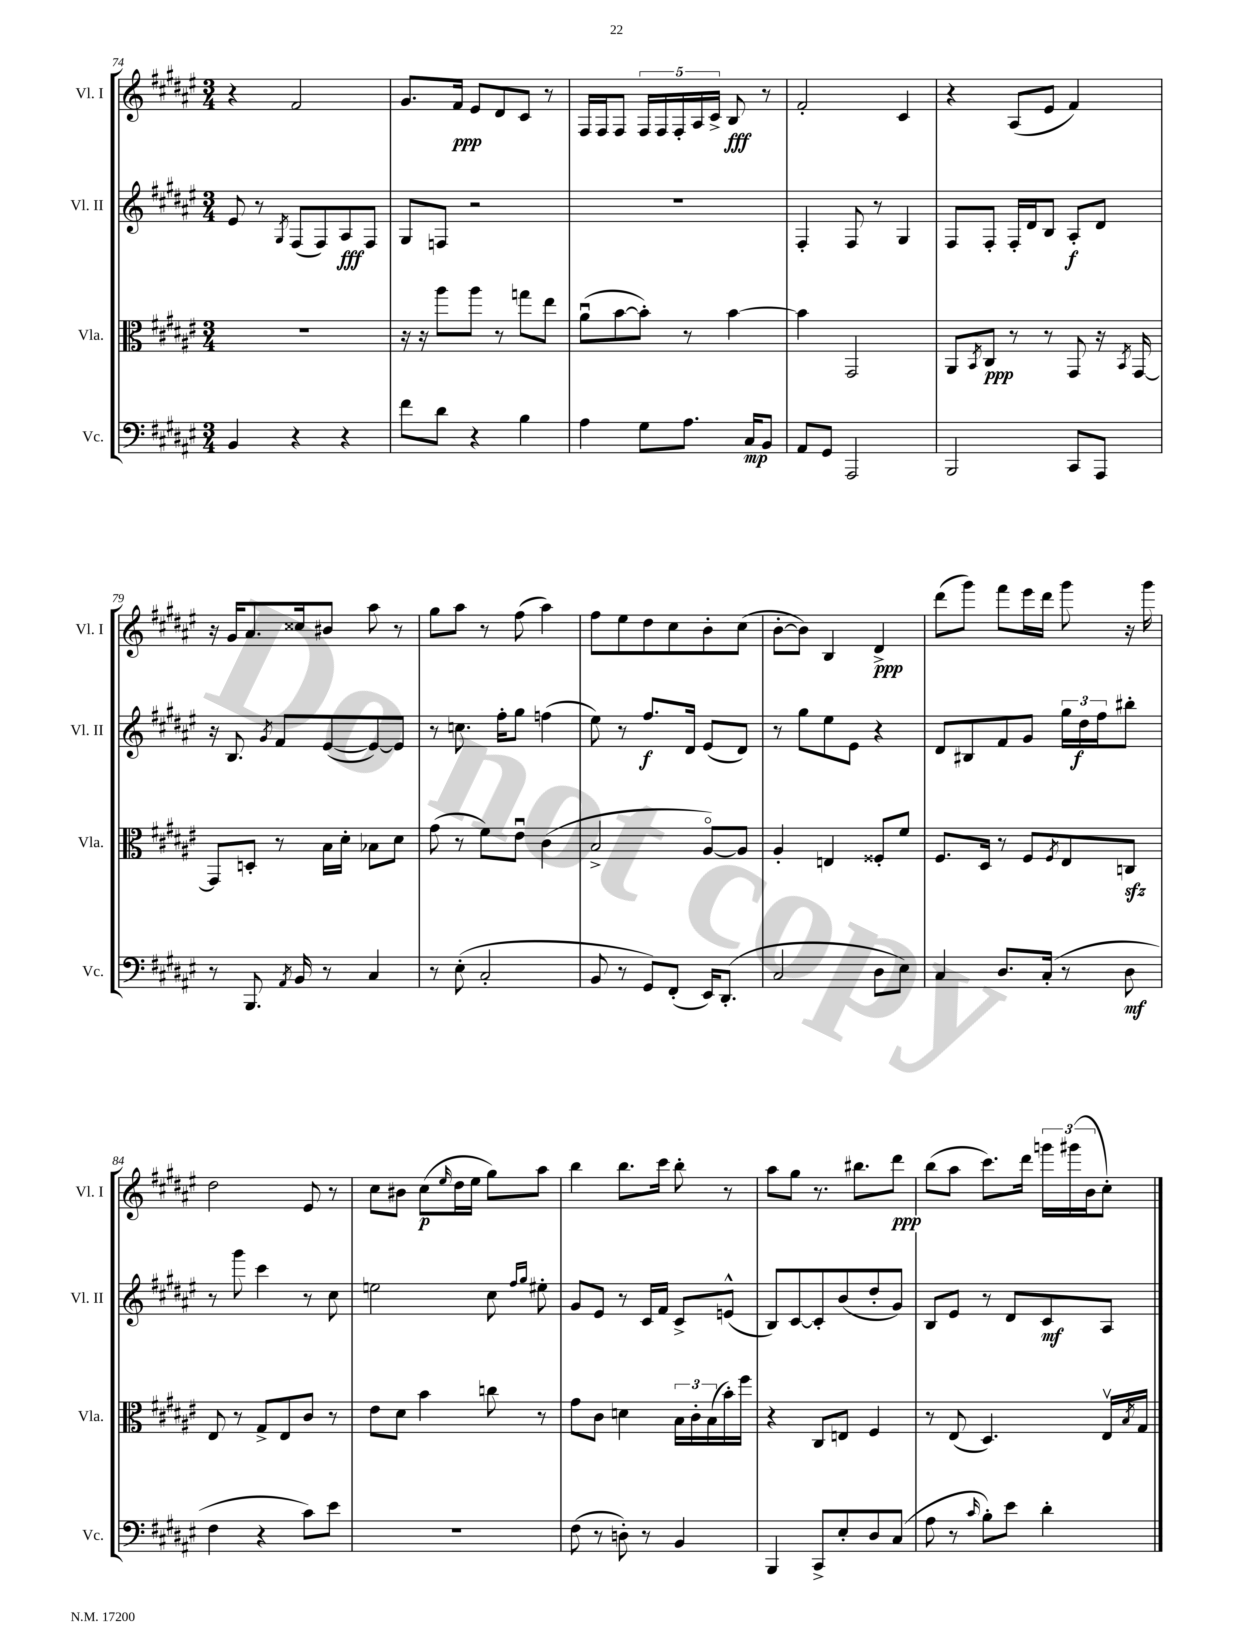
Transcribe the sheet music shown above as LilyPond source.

<<
\new StaffGroup <<
\new Staff = "s0" \with { instrumentName = "Vl. I" shortInstrumentName = "Vl. I" } {
    \clef treble \key fis \major \numericTimeSignature \time 3/4
    r4 fis'2 |
    gis'8. fis'16\ppp eis'8 dis'8 cis'8 r8 |
    fis16 fis16 fis8 \tuplet 5/4 { fis16 fis16 fis16-. ais16 cis'16-> } b8\fff r8 |
    fis'2-. cis'4 |
    r4 ais8( eis'8 fis'4) |
    r16 gis'16 ais'8. cisis''16 bis'8 ais''8 r8 |
    gis''8 ais''8 r8 fis''8( ais''4) |
    fis''8 eis''8 dis''8 cis''8 b'8-. cis''8( |
    b'8~-. b'8) b4 dis'4->\ppp |
    dis'''8( gis'''8) fis'''8 eis'''16 dis'''16 gis'''8 r16 gis'''16 |
    dis''2 eis'8 r8 |
    cis''8 bis'8 cis''8\p( \grace { eis''16 } dis''16 eis''16 gis''8) ais''8 |
    b''4 b''8. cis'''16 b''8-. r8 |
    ais''8 gis''8 r8. bis''8. dis'''8\ppp |
    b''8( ais''8 cis'''8.) dis'''16 \tuplet 3/2 { g'''16 gis'''16( b'16 } cis''8-.) \bar "|." |
}
\new Staff = "s1" \with { instrumentName = "Vl. II" shortInstrumentName = "Vl. II" } {
    \clef treble \key fis \major \numericTimeSignature \time 3/4
    eis'8 r8 \acciaccatura { gis8 } fis8( fis8) ais8\fff fis8 |
    gis8 f8 r2 |
    R2. |
    fis4-. fis8 r8 gis4 |
    fis8 fis8-. fis16-. dis'16 b8 ais8-.\f dis'8 |
    r16 b8. \acciaccatura { gis'8 } fis'8 eis'8~( eis'8~) eis'8 |
    r8 c''8. fis''16-. gis''8 f''4( |
    eis''8) r8 fis''8.\f dis'16 eis'8( dis'8) |
    r8 gis''8 eis''8 eis'8 r4 |
    dis'8 bis8 fis'8 gis'8 \tuplet 3/2 { gis''16 dis''16\f fis''16 } bis''8-. |
    r8 gis'''8 cis'''4 r8 cis''8 |
    e''2 cis''8 \grace { fis''16 gis''16 } eis''8-. |
    gis'8 eis'8 r8 cis'16 fis'16 cis'8-> e'8-^( |
    b8) cis'8~ cis'8-. b'8( dis''8-. gis'8) |
    b8 eis'8 r8 dis'8 cis'8\mf ais8 \bar "|." |
}
\new Staff = "s2" \with { instrumentName = "Vla." shortInstrumentName = "Vla." } {
    \clef alto \key fis \major \numericTimeSignature \time 3/4
    R2. |
    r16 r16 ais''8 ais''8 r8 g''8 eis''8 |
    ais'8\downbow( b'8~ b'8-.) r8 b'4~ |
    b'4 gis,2 |
    ais,8 \acciaccatura { b,8 } cis8\ppp r8 r8 gis,8 r16 \acciaccatura { b,8 } gis,16~ |
    gis,8 d8-. r8 b16 dis'16-. bes8 dis'8 |
    gis'8( r8 fis'8) eis'8\downbow cis'4( |
    b2-> ais8~\flageolet) ais8 |
    ais4-. e4 fisis8-. fis'8 |
    fis8. dis16 r8 fis8 \acciaccatura { fis8 } eis8 c8\sfz |
    eis8 r8 gis8-> eis8 cis'8 r8 |
    eis'8 dis'8 b'4 c''8 r8 |
    gis'8 cis'8 d'4 \tuplet 3/2 { b16 cis'16-. b16( } b'16-.) fis''16 |
    r4 cis8 e8 fis4 |
    r8 eis8( dis4.) eis16\upbow \acciaccatura { b8 } gis16 \bar "|." |
}
\new Staff = "s3" \with { instrumentName = "Vc." shortInstrumentName = "Vc." } {
    \clef bass \key fis \major \numericTimeSignature \time 3/4
    b,4 r4 r4 |
    fis'8 dis'8 r4 b4 |
    ais4 gis8 ais8. cis16\mp b,8 |
    ais,8 gis,8 ais,,2 |
    b,,2 cis,8 ais,,8 |
    r8 b,,8. \acciaccatura { ais,8 } b,16 r8 cis4 |
    r8 eis8-.( cis2-. |
    b,8 r8 gis,8) fis,8-.( eis,16) dis,8.-.( |
    cis2 dis8 eis8) |
    cis4 dis8. cis16-.( r8 dis8\mf |
    fis4 r4 cis'8) eis'8 |
    R2. |
    fis8( r8 d8-.) r8 b,4 |
    b,,4 cis,8-> eis8-. dis8 cis8( |
    ais8 r8 \grace { cis'16 } b8-.) eis'8 dis'4-. \bar "|." |
}
>>
>>
\layout { \context { \Score currentBarNumber = #74 } }
